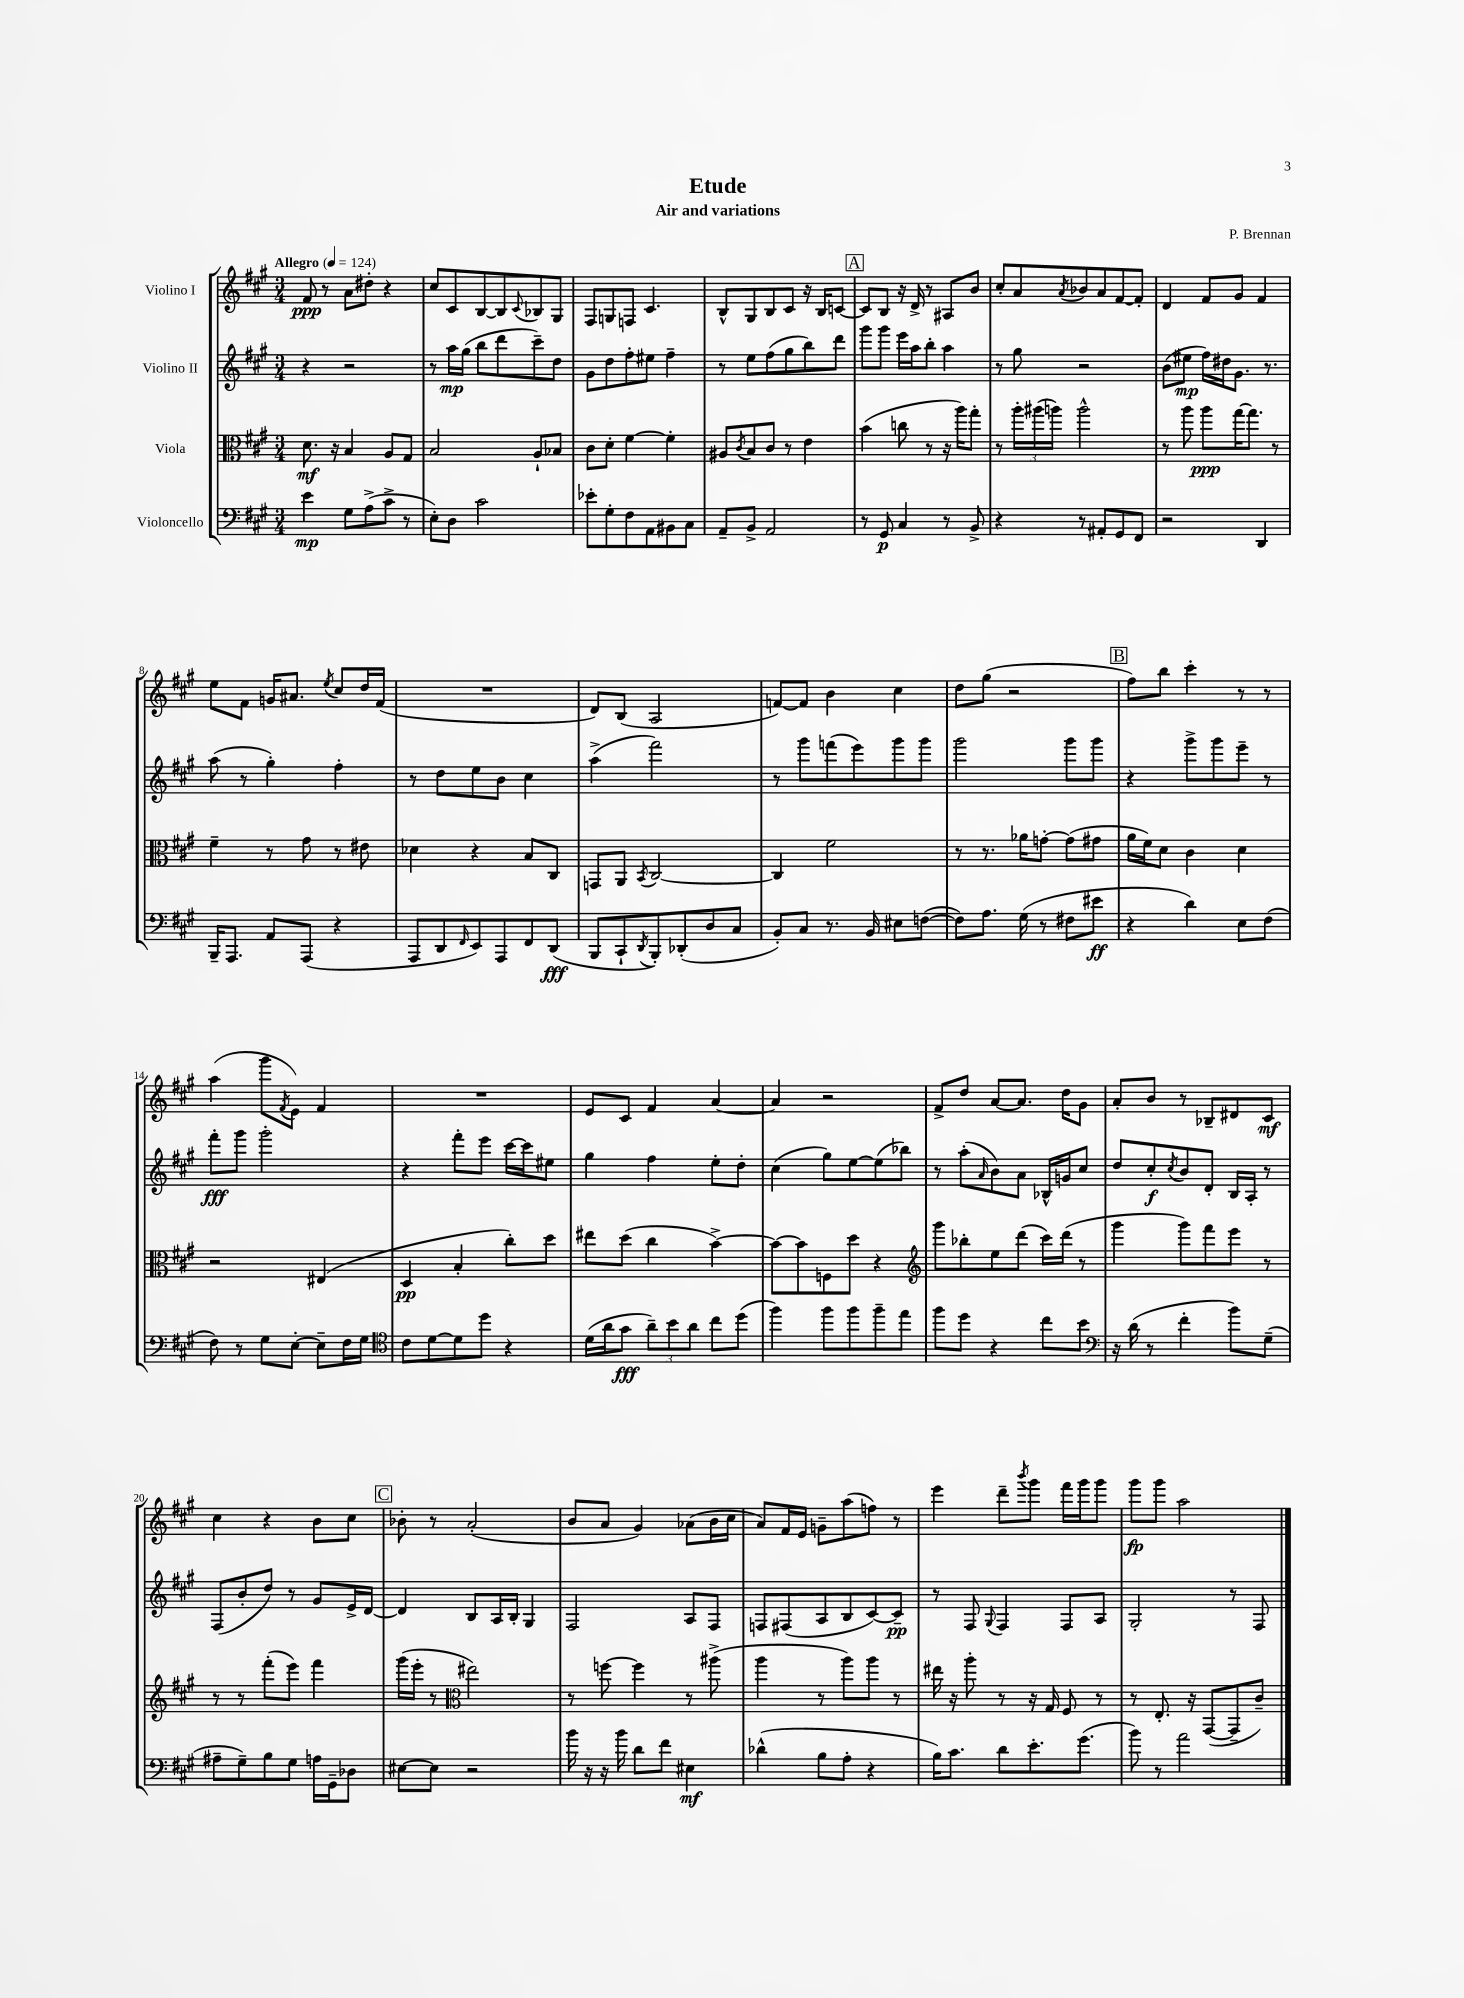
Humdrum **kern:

**kern	**kern	**kern	**kern
*staff4	*staff3	*staff2	*staff1
*clefF4	*clefC3	*clefG2	*clefG2
*k[f#c#g#]	*k[f#c#g#]	*k[f#c#g#]	*k[f#c#g#]
*M3/4	*M3/4	*M3/4	*M3/4
*MM124	*MM124	*MM124	*MM124
4e	8.d	4r	8f#
.	.	.	8r
.	16r	.	.
8G#	4B	2r	8a
(8A^	.	.	8dd#'
8c#^	8A	.	4r
8r	8G#	.	.
=	=	=	=
8E')	2B	8r	8cc#
8D	.	16aa	8c#
.	.	(16gg#	.
2c#	.	8bb	[8B
.	.	8ddd	8B]
.	.	.	8qqc#
.	8A`	8ccc#~)	8B-
.	8B-	8dd	8G#
=	=	=	=
8e-'	8c#	8g#	8F#
8G#'	8d'	8dd	8G
8F#	[4f#	8ff#'	8F
8AA	.	8ee#	4.c#
8BB#	4f#']	4ff#~	.
8C#	.	.	.
=	=	=	=
8AA~	8A#	8r	8B^^
.	8qc#	.	.
8BB^	8B	8ee	8G#
2AA	8c#	(8ff#	8B
.	8r	8gg#	8c#
.	4e	8bb)	16r
.	.	.	16B
.	.	8ddd	[8c
=	=	=	=
8r	(4b	8ggg#	8c]
8GG#	.	8ggg#	8B
4C#	8cc	16eee	16r
.	.	16aa	16d^
.	8r	8bb'	8r
8r	16r	4aa	8A#
.	16aa)	.	.
8BB^	8gg#'	.	8b
=	=	=	=
4r	8r	8r	8cc#'
.	24aa'	8gg#	8a
.	(24aa#	.	.
.	24aa)	.	.
.	.	.	8qa
8r	2aa^^	2r	8b-
8AA#'	.	.	8a
8GG#	.	.	[8f#
8FF#	.	.	8f#']
=	=	=	=
2r	8r	(8b	4d
.	8aa	8ee#	.
.	8aa	16ff#)	8f#
.	.	16dd#	.
.	[16gg#	8.g#	8g#
.	8.gg#]	.	.
4DD	.	.	4f#
.	.	8.r	.
.	8r	.	.
=	=	=	=
16BBB~	4f#~	(8aa	8ee
8.AAA	.	.	.
.	.	8r	8f#
8AA	8r	4gg#')	16g
.	.	.	8.a#
(8AAA	8g#	.	.
.	.	.	8qee
4r	8r	4ff#'	8cc#
.	8e#	.	16dd
.	.	.	(16f#
=	=	=	=
8AAA	4d-	8r	2.r
8DD	.	8dd	.
16qqFF#	.	.	.
8EE)	4r	8ee	.
8AAA	.	8b	.
8FF#	8B	4cc#	.
(8DD	8C#	.	.
=	=	=	=
8BBB	8GG	(4aa^	8d)
8CC#`	8AA	.	(8B
8qDD	8qBB	.	.
8BBB')	[2C#	2fff#)	2A
(8DD-'	.	.	.
8D	.	.	.
8C#	.	.	.
=	=	=	=
8BB')	4C#]	8r	[8f)
8C#	.	8ggg#	8f]
8.r	2f#	(8fff	4b
.	.	8eee)	.
16BB	.	.	.
8E#	.	8ggg#	4cc#
([8F	.	8ggg#	.
=	=	=	=
8F])	8r	2ggg#	8dd
8.A	8.r	.	(8gg#
.	.	.	2r
(16G#	16a-	.	.
8r	[8g'	.	.
8F#	(8g]	8ggg#	.
8e#	8g#	8ggg#	.
=	=	=	=
4r	16a	4r	8ff#)
.	16f#)	.	.
.	8d	.	8bb
4d)	4c#	8ggg#^	4ccc#'
.	.	8ggg#	.
8E	4d	8eee~	8r
(8F#	.	8r	8r
=	=	=	=
8F#)	2r	8fff#'	(4aa
8r	.	8ggg#	.
8G#	.	2ggg#'	8ggg#
.	.	.	8qf#
[8E'	.	.	8e)
8E~]	(4E#	.	4f#
16F#	.	.	.
16G#	.	.	.
=	=	=	=
*clefC4	*	*	*
8c#	4D	4r	2.r
[8d	.	.	.
8d]	4B'	8fff#'	.
8dd	.	8eee	.
4r	8cc#')	[16ccc#	.
.	.	16ccc#]	.
.	8dd	8ee#	.
=	=	=	=
(16d	8ee#	4gg#	8e
16a	.	.	.
8g#	(8dd	.	8c#
12a~)	4cc#	4ff#	4f#
12b	.	.	.
12a	.	.	.
8cc#	[4b^)	8ee'	[4a
(8dd	.	8dd'	.
=	=	=	=
4ff#)	8b_	(4cc#	4a]
.	8b]	.	.
8ff#	8F	8gg#)	2r
8ff#	8dd	[8ee	.
8ff#~	4r	(8ee]	.
8ee	.	8bb-)	.
=	=	=	=
*	*clefG2	*	*
8ff#	8ggg#	8r	8f#^
8dd	8bb-'	(8aa'	8dd
.	.	16qqa	.
4r	8ee	8b)	[8a
.	(8ddd	8a	8.a]
8cc#	16ccc#)	16B-^^	.
.	(16ddd	16g	16dd
8b	8r	8cc#	8g#
=	=	=	=
*clefF4	*	*	*
16r	4ggg#	8dd	8a'
(16d	.	.	.
8r	.	8cc#'	8b
.	.	8qcc#	.
4f#'	8ggg#)	8b	8r
.	8fff#	8d'	8B-~
8b)	8eee	16B	8d#
.	.	16A'	.
(8G#~	8r	8r	8c#
=	=	=	=
8A#~	8r	(8F#	4cc#
8G#~)	8r	8b'	.
8B	(8fff#'	8dd)	4r
8G#	8eee)	8r	.
16A	4fff#	8g#	8b
16GG#~	.	.	.
8D-	.	16e^	8cc#
.	.	[16d	.
=	=	=	=
[8E#	(16ggg#	4d]	8b-'
.	16eee'	.	.
8E#]	8r	.	8r
*	*clefC3	*	*
2r	2ee#)	8B	(2a'
.	.	16A	.
.	.	16B'	.
.	.	4G#	.
=	=	=	=
16b	8r	2F#	8b
16r	.	.	.
16r	[8ff	.	8a
16b	.	.	.
8d	4ff]	.	4g#)
8f#	.	.	.
4E#	8r	8A	(8a-
.	(8aa#^	8F#	16b
.	.	.	16cc#
=	=	=	=
(4d-^^	4aa	8F	8a)
.	.	(8F#	16f#
.	.	.	16e
8B	8r	8A	8g~
8A'	8aa)	8B	(8aa
4r	8aa	[8c#)	8ff)
.	8r	8c#~]	8r
=	=	=	=
16B)	16ee#	8r	4eee
8.c#	16r	.	.
.	8aa'	8F#	.
.	.	8qqG#	.
8d	8r	4F#	8ddd~
.	.	.	8qbbb
8.e'	16r	.	8ggg#
.	16G#	.	.
.	8F#	8F#	16fff#
(8.g#	.	.	16ggg#
.	8r	8A	8ggg#
=	=	=	=
8b)	8r	2G#'	8ggg#
8r	8.E'	.	8ggg#
2a	.	.	2aa
.	16r	.	.
.	([8GG#	.	.
.	8GG#~]	8r	.
.	8c#~)	8F#	.
==	==	==	==
*-	*-	*-	*-
